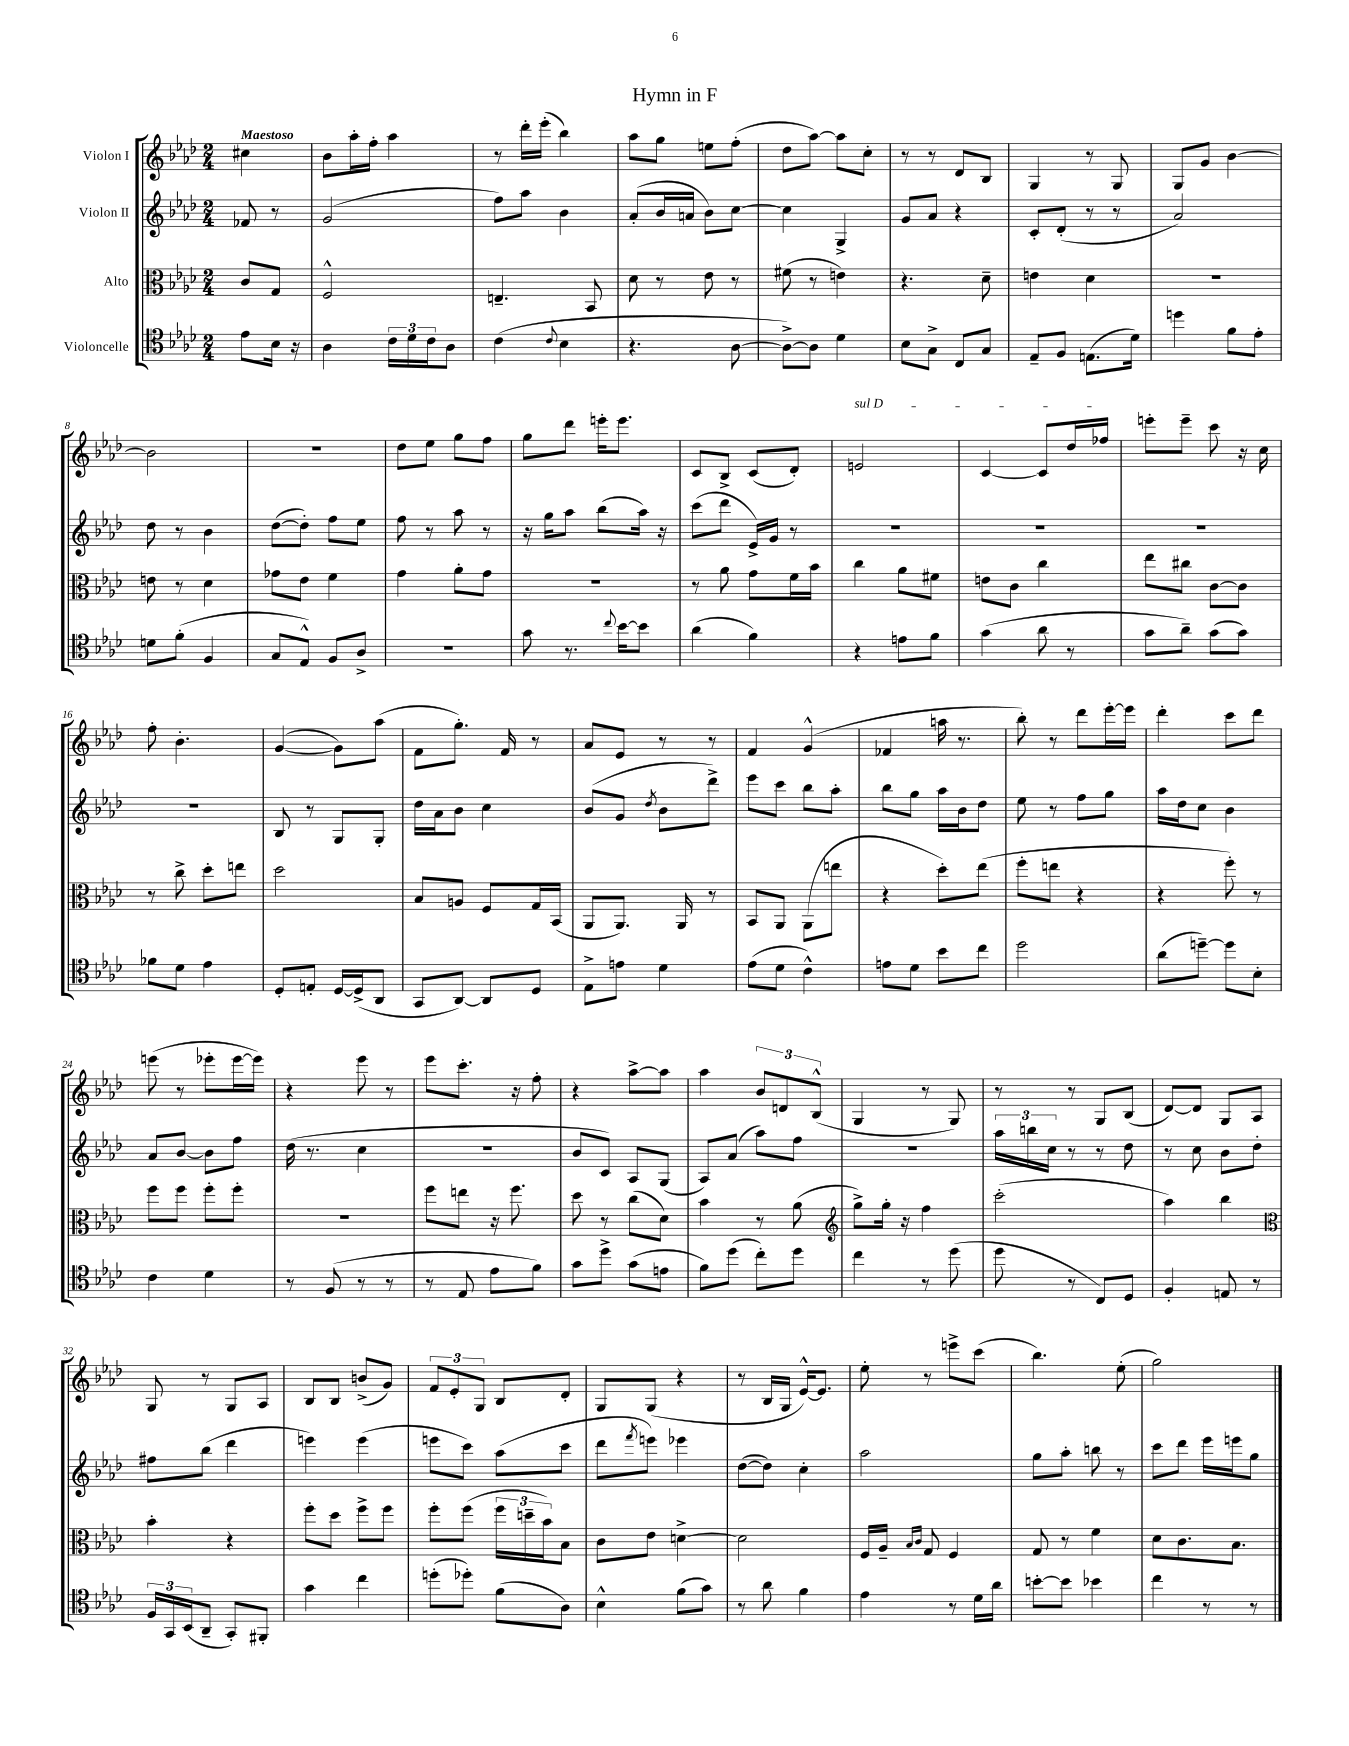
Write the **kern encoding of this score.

**kern	**kern	**kern	**kern
*staff4	*staff3	*staff2	*staff1
*clefC4	*clefC3	*clefG2	*clefG2
*k[b-e-a-d-]	*k[b-e-a-d-]	*k[b-e-a-d-]	*k[b-e-a-d-]
*M2/4	*M2/4	*M2/4	*M2/4
8e-	8c	8f-	4cc#
16B-	8G	8r	.
16r	.	.	.
=	=	=	=
4A-	2F^^	(2g	8b-
.	.	.	16aa-'
.	.	.	16ff'
24c	.	.	4aa-
24d-	.	.	.
24c	.	.	.
8A-	.	.	.
=	=	=	=
(4c	4.E~	8ff)	8r
.	.	8aa-	16ddd-'
.	.	.	(16eee-'
8qqc	.	.	.
4B-	.	4b-	4bb-)
.	8BB-	.	.
=	=	=	=
4.r	8d-	(8a-'	8aa-
.	8r	16b-	8gg
.	.	16a	.
.	8e-	8b-)	8ee
[8A-	8r	[8cc	(8ff'
=	=	=	=
8A-^_)	(8f#	4cc]	8dd-
8A-]	8r	.	[8aa-)
4d-	4e)	4G^	8aa-]
.	.	.	8cc'
=	=	=	=
8B-	4.r	8g	8r
8G^	.	8a-	8r
8C	.	4r	8d-
8G	8d-~	.	8B-
=	=	=	=
8E-~	4e	8c'	4G
8F	.	(8d-'	.
(8.E	4d-	8r	8r
.	.	8r	8G
16d-)	.	.	.
=	=	=	=
4dd	2r	2a-)	8G
.	.	.	8g
8f	.	.	[4b-
8e-'	.	.	.
=	=	=	=
8d	8e	8dd-	2b-]
(8f'	8r	8r	.
4F	4d-	4b-	.
=	=	=	=
8G	8g-	([8dd-	2r
8E-^^)	8e-	8dd-'])	.
8F	4f	8ff	.
8A-^	.	8ee-	.
=	=	=	=
2r	4g	8ff	8dd-
.	.	8r	8ee-
.	8a-'	8aa-	8gg
.	8g	8r	8ff
=	=	=	=
8g	2r	16r	8gg
.	.	16gg	.
8.r	.	8aa-	8ddd-
.	.	(8bb-	16eee'
8qqcc	.	.	.
[16b-	.	.	8.eee
8b-]	.	16aa-)	.
.	.	16r	.
=	=	=	=
(4a-	8r	(8ccc	8c
.	8a-	8ddd-	8B-^
4f)	8g	16e-^)	(8c
.	.	16g	.
.	16f	8r	8d-')
.	16b-	.	.
=	=	=	=
4r	4cc	2r	2e
8e	8a-	.	.
8f	8f#	.	.
=	=	=	=
(4g	8e	2r	[4c
.	8c	.	.
8a-	4cc	.	8c]
8r	.	.	16dd-
.	.	.	16ff-
=	=	=	=
8g	8ee-	2r	8eee'
8a-~)	8cc#	.	8eee~
(8g	[8c	.	8ccc
8g)	8c]	.	16r
.	.	.	16cc
=	=	=	=
8f-	8r	2r	8ff'
8d-	8cc^	.	4.b-'
4e-	8dd-'	.	.
.	8ee	.	.
=	=	=	=
8D-'	2dd-	8B-	([4g
8E'	.	8r	.
[16D-	.	8G	8g])
(16D-^]	.	.	.
8AA-	.	8G'	(8aa-
=	=	=	=
8GG	8B-	16dd-	8f
.	.	16a-	.
[8AA-)	8A	8b-	8.gg')
8AA-]	8F	4cc	.
.	.	.	16f
8D-	16G	.	8r
.	(16BB-	.	.
=	=	=	=
8E-^	8AA-	(8b-	8a-
8e	8.AA-)	8g	8e-
.	.	8qdd-	.
4d-	.	8b-	8r
.	16AA-	.	.
.	8r	8ddd-^)	8r
=	=	=	=
(8e-	8BB-	8eee-	4f
8d-	8AA-	8ccc	.
4c^^)	(8AA-	8bb-	(4g^^
.	8ee	8aa-'	.
=	=	=	=
8e	4r	8bb-	4f-
8d-	.	8gg	.
8b-	8dd-')	16aa-	16aa
.	.	16b-	8.r
8cc	(8ee-	8dd-	.
=	=	=	=
2dd-	8ff'	8ee-	8bb-')
.	8ee	8r	8r
.	4r	8ff	8ddd-
.	.	8gg	[16eee-'
.	.	.	16eee-]
=	=	=	=
(8a-	4r	16aa-	4ddd-'
.	.	16dd-	.
[8dd~)	.	8cc	.
8dd]	8ff')	4b-	8ccc
8B-'	8r	.	8ddd-
=	=	=	=
4c	8ff	8a-	(8eee
.	8ff	[8b-	8r
4d-	8ff'	8b-]	8eee-'
.	8ff'	8ff	[16eee-
.	.	.	16eee-])
=	=	=	=
8r	2r	(16dd-	4r
.	.	8.r	.
(8F	.	.	.
8r	.	4cc	8eee-
8r	.	.	8r
=	=	=	=
8r	8ff	2r	8eee-
8E-	8ee	.	8.ccc'
8e-	16r	.	.
.	8.ff	.	16r
8f)	.	.	8ff'
=	=	=	=
8g	8dd-	8b-	4r
8dd-^	8r	8c)	.
(8g	(8cc	8A-	[8aa-^
8e	8d-)	(8G	8aa-]
=	=	=	=
8f)	4b-	8A-)	4aa-
(8dd-	.	(8a-	.
8cc')	8r	8aa-)	12b-
.	.	.	12d
8dd-	(8a-	8ff	.
.	.	.	(12B-^^
=	=	=	=
*	*clefG2	*	*
4cc	8gg^)	2r	4G
.	16gg'	.	.
.	16r	.	.
8r	4ff	.	8r
(8dd-	.	.	8G)
=	=	=	=
8dd-	(2ccc'	24aa-	8r
.	.	24bb	.
.	.	24cc	.
8r	.	8r	8r
8C)	.	8r	8G
8D-	.	8dd-	(8B-
=	=	=	=
4F'	4aa-)	8r	[8d-)
.	.	8cc	8d-]
8E	4bb-	8b-	8G
8r	.	8dd-'	8A-
=	=	=	=
*	*clefC3	*	*
24F	4b-'	8ff#	8G
24GG	.	.	.
(24BB-	.	.	.
8AA-~	.	(8bb-	8r
8GG')	4r	4ddd-	8G
8FF#'	.	.	8A-
=	=	=	=
4g	8ff'	4eee)	8B-
.	8dd-	.	8B-
4cc	8ff^	(4eee	(8b^
.	8ff	.	8g)
=	=	=	=
(8dd'	8ff'	8eee	12f
.	.	.	12e-'
8dd-')	(8ff	8ccc)	.
.	.	.	12G
(8f	24ff	(8aa-	8B-
.	24dd~	.	.
.	24b-)	.	.
8A-)	8B-	8ccc	8d-'
=	=	=	=
4B-^^	8c	8ddd-	8G
.	.	8qfff	.
.	8e-	8eee)	(8G
(8f	[4d^	4eee-	4r
8g)	.	.	.
=	=	=	=
8r	2d]	([8dd-	8r
8a-	.	8dd-])	16B-
.	.	.	16G
4f	.	4cc'	[16e-^^)
.	.	.	8.e-]
=	=	=	=
4e-	16F	2aa-	8ee-'
.	16A-~	.	.
.	16qqB-	.	.
.	16qqc	.	.
.	8G	.	8r
8r	4F	.	8eee^
16d-	.	.	(8ccc
16a-	.	.	.
=	=	=	=
[8b'	8G	8gg	4.bb-)
8b]	8r	8aa-'	.
4b-	4f	8bb	.
.	.	8r	(8ee-'
=	=	=	=
4cc	8d-	8ccc	2gg)
.	8.c	8ddd-	.
8r	.	16eee-	.
.	8.B-	16eee	.
8r	.	8gg	.
==	==	==	==
*-	*-	*-	*-
